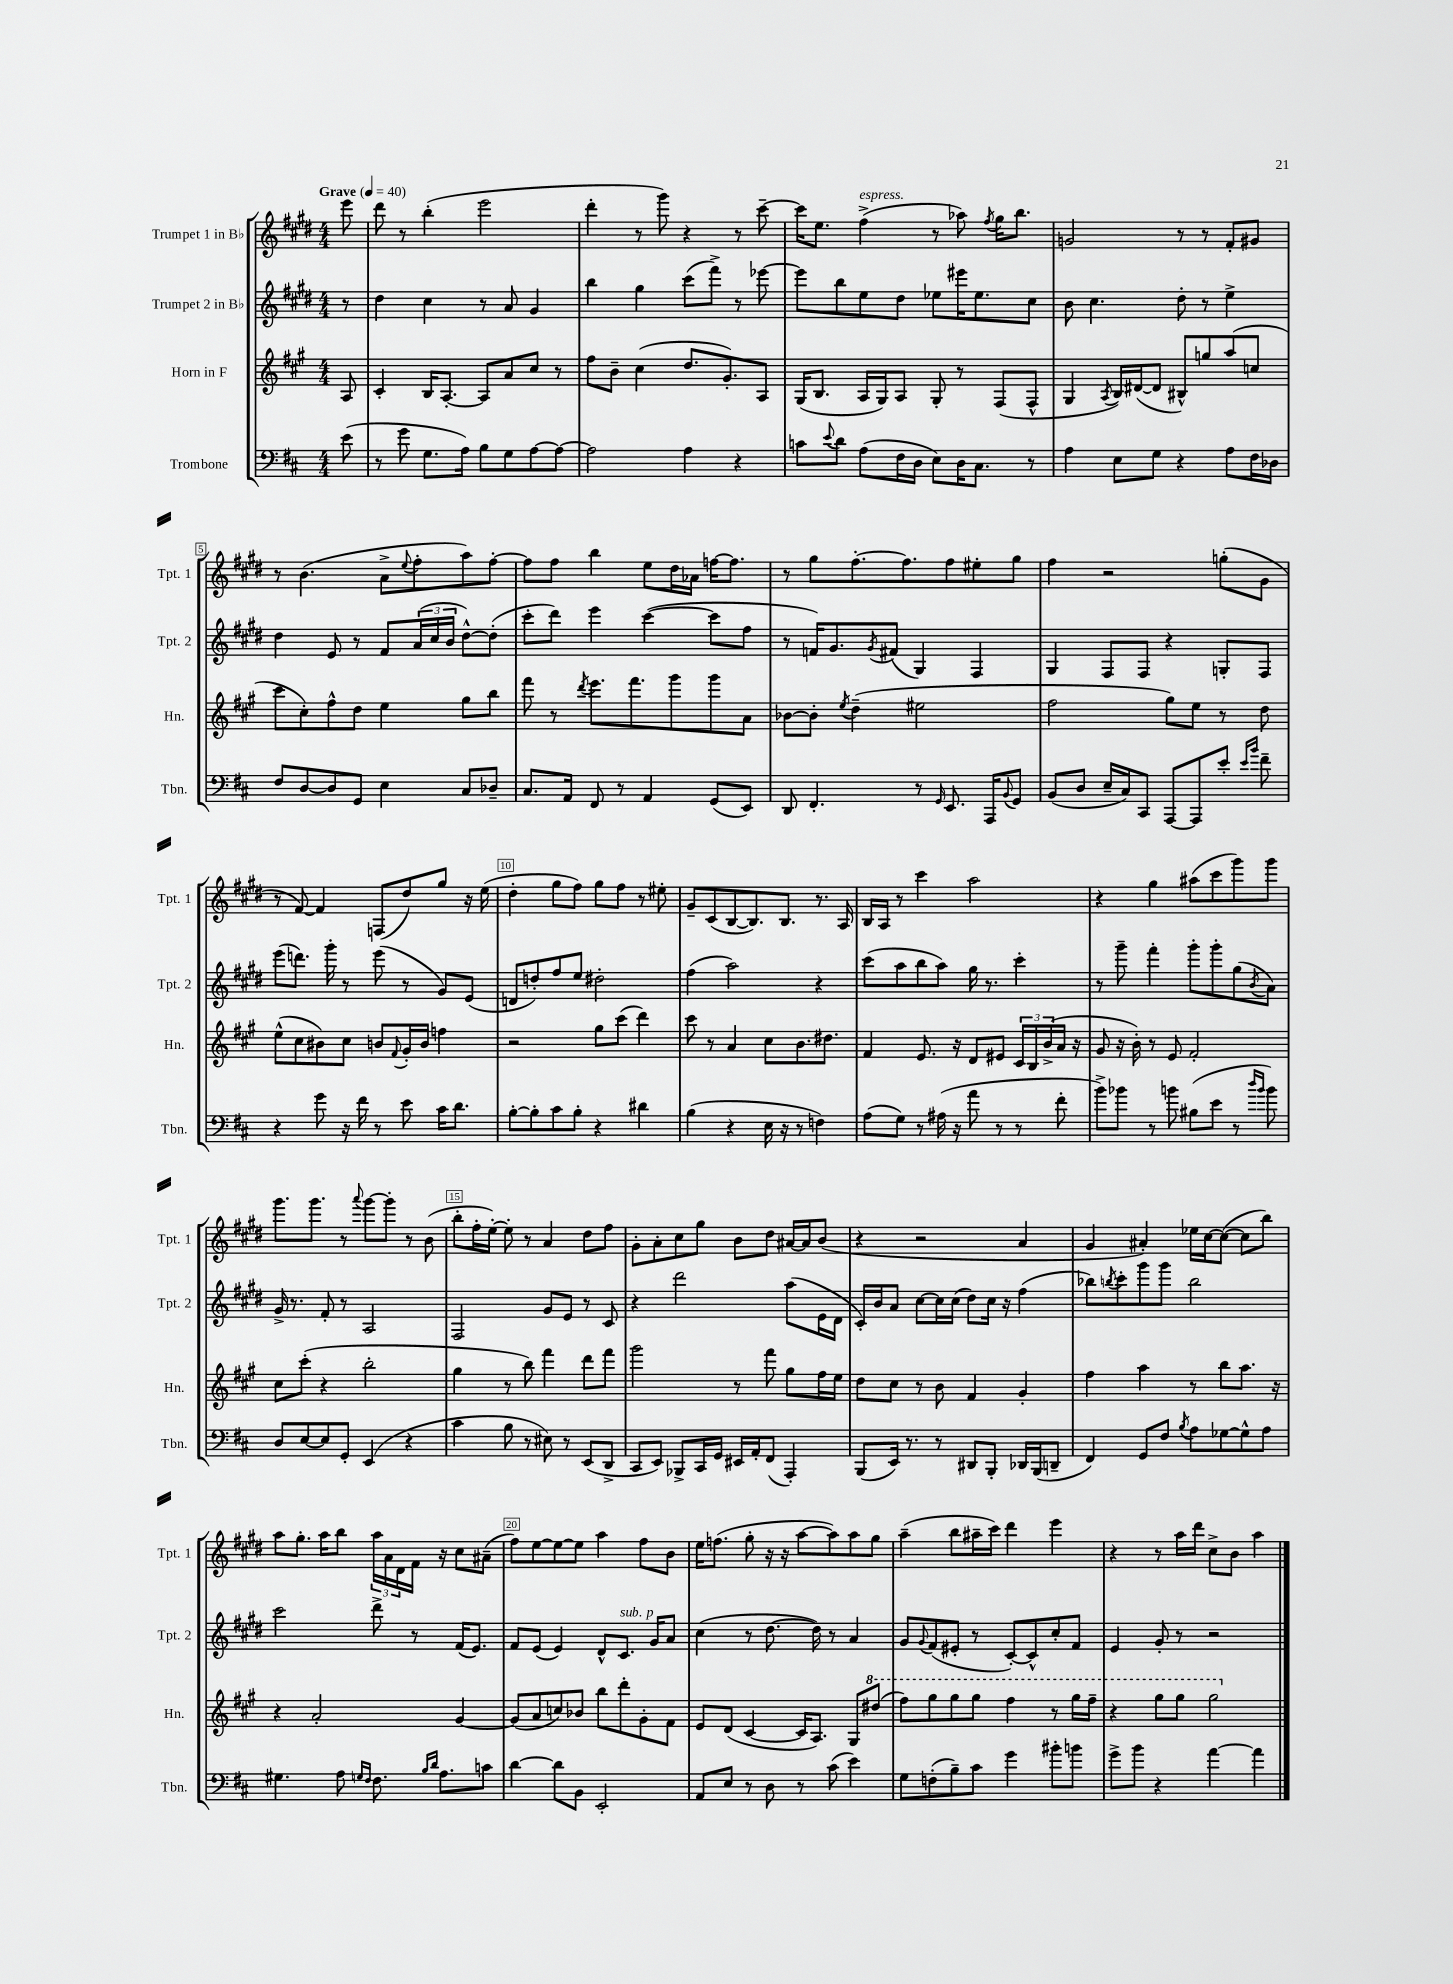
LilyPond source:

<<
\new StaffGroup <<
\new Staff = "s0" \with { instrumentName = "Trumpet 1 in Bb" shortInstrumentName = "Tpt. 1" } {
    \clef treble \key e \major \numericTimeSignature \time 4/4 \partial 8 \tempo "Grave" 4 = 40
    e'''8 |
    dis'''8 r8 b''4-.( e'''2 |
    dis'''4-. r8 gis'''8) r4 r8 cis'''8~-- |
    cis'''16 e''8. fis''4->^\markup { \italic "espress." }( r8 aes''8) \acciaccatura { fis''8 } gis''16 b''8. |
    g'2 r8 r8 fis'8-. gis'8 |
    r8 b'4.( a'8-> \appoggiatura { e''8 } fis''8-. a''8) fis''8~-. |
    fis''8 fis''8 b''4 e''8 dis''16 aes'16 f''16~ f''8. |
    r8 gis''8 fis''8.~-. fis''8. fis''8 eis''8-. gis''8 |
    fis''4 r2 g''8-.( gis'8 |
    r8 fis'8~) fis'4 f8( dis''8) gis''8 r16 e''16( |
    dis''4-. gis''8 fis''8) gis''8 fis''8 r8 eis''8-. |
    gis'8-- cis'8( b8~ b8.) b8. r8. a16 |
    b16 a16 r8 cis'''4 a''2 |
    r4 gis''4 ais''8( cis'''8 gis'''8) gis'''8 |
    gis'''8. gis'''8. r8 \appoggiatura { a'''8 } gis'''8~ gis'''8-. r8 b'8( |
    b''8-. fis''16-. e''16~-.) e''8-. r8 a'4 dis''8 fis''8 |
    gis'8-. a'8-. cis''8 gis''8 b'8 dis''8 ais'16~ ais'16 b'8( |
    r4 r2 a'4 |
    gis'4 ais'4-.) ees''16 cis''16~ cis''8~( cis''8 b''8) |
    a''8 gis''8.-. a''16 b''8 \tuplet 3/2 { a''16 a'16 dis'16 } fis'16 r16 cis''8 ais'8--( |
    fis''8) e''8~ e''8~ e''8 a''4 fis''8 b'8 |
    e''16 f''8.( gis''8-. r16 r16 a''8~ a''8) a''8 gis''8 |
    a''4--( b''8 ais''16-- cis'''16) dis'''4 e'''4 |
    r4 r8 a''16 dis'''16 cis''8-> b'8 a''4 \bar "|." |
}
\new Staff = "s1" \with { instrumentName = "Trumpet 2 in Bb" shortInstrumentName = "Tpt. 2" } {
    \clef treble \key e \major \numericTimeSignature \time 4/4 \partial 8
    r8 |
    dis''4 cis''4 r8 a'8 gis'4 |
    b''4 gis''4 cis'''8( fis'''8->) r8 ees'''8~ |
    ees'''8 b''8 e''8 dis''8 ees''8 eis'''16 ees''8. cis''8 |
    b'8 cis''4. dis''8-. r8 e''4-> |
    dis''4 e'8 r8 fis'8 \tuplet 3/2 { a'16( cis''16 b'16 } dis''8~-^) dis''8-.( |
    cis'''8-. dis'''8) e'''4 cis'''4~( cis'''8 fis''8 |
    r8 f'16) gis'8. \acciaccatura { gis'8 } fis'8( gis4) fis4 |
    gis4 fis8 fis8 r4 g8-. fis8 |
    e'''8( d'''8.) gis'''16-. r8 e'''8( r8 gis'8) e'8( |
    d'8 d''8-.) fis''8 e''8 dis''2-. |
    fis''4( a''2) r4 |
    cis'''8( a''8 b''8 a''8) gis''16 r8. cis'''4-. |
    r8 gis'''8-- fis'''4-. gis'''8-. gis'''8-. gis''8( \acciaccatura { b'8 } a'8) |
    gis'16-> r8. fis'8-. r8 a2 |
    fis2 gis'8 e'8 r8 cis'8 |
    r4 dis'''2 a''8( e'16 dis'16 |
    cis'16-.) b'16 a'8 cis''8~ cis''16 cis''16( dis''8) cis''16 r16 fis''4( |
    bes''8) \acciaccatura { b''8 } cis'''8-. gis'''8 gis'''8 b''2 |
    cis'''2 dis'''8-> r8 fis'16( e'8.) |
    fis'8 e'8( e'4) dis'8-^ cis'8.^\markup { \italic "sub. p" } gis'16 a'8 |
    cis''4( r8 dis''8.~ dis''16) r8 a'4 |
    gis'8 \appoggiatura { gis'8 } fis'8( eis'8-. r8 cis'8~-.) cis'8-^ cis''8-. fis'8 |
    e'4 gis'8-. r8 r2 \bar "|." |
}
\new Staff = "s2" \with { instrumentName = "Horn in F" shortInstrumentName = "Hn." } {
    \clef treble \key a \major \numericTimeSignature \time 4/4 \partial 8
    a8 |
    cis'4-. b16 a8.~-. a8 a'8 cis''8 r8 |
    fis''8 b'8-- cis''4( d''8. gis'8.-.) a8 |
    gis16( b8. a16 gis16) a8 gis8-. r8 fis8( fis8-^ |
    gis4 \acciaccatura { a8 } b16) dis'16~( dis'8 bis8-^) g''8 a''8( c''8 |
    cis'''8 cis''8-.) fis''8-^ d''8 e''4 gis''8 b''8 |
    fis'''8 r8 \acciaccatura { d'''8 } e'''8. fis'''8. gis'''8 gis'''8 a'8 |
    bes'8~ bes'8-. \acciaccatura { e''8 } d''4--( eis''2 |
    fis''2 gis''8) e''8 r8 d''8 |
    e''8-^( cis''8 bis'8) cis''8 b'8 \appoggiatura { fis'8 } gis'16-. b'16 f''4 |
    r2 gis''8 cis'''8( d'''4) |
    cis'''8 r8 a'4 cis''8 b'8. dis''8. |
    fis'4 e'8. r16 d'8 eis'8 \tuplet 3/2 { cis'16 b16 b'16->( } a'16 r16 |
    gis'8 r16 b'16-.) r8 e'8 fis'2-. |
    cis''8 cis'''8-.( r4 b''2-. |
    gis''4 r8 b''8) fis'''4 d'''8 fis'''8 |
    gis'''2 r8 fis'''8 gis''8 fis''16 e''16 |
    d''8 cis''8 r8 b'8 fis'4 gis'4-. |
    fis''4 a''4 r8 b''8 a''8. r16 |
    r4 a'2-. gis'4~ |
    gis'8( a'8 c''8) bes'8 b''8 d'''8-. gis'8-. fis'8 |
    e'8 d'8( cis'4~ cis'16 a8.) gis8 \ottava #1 dis'''8( |
    fis'''8) gis'''8 gis'''8 gis'''8 fis'''4 r8 gis'''16 fis'''16-- |
    r4 gis'''8 gis'''8 gis'''2 \ottava #0 \bar "|." |
}
\new Staff = "s3" \with { instrumentName = "Trombone" shortInstrumentName = "Tbn." } {
    \clef bass \key d \major \numericTimeSignature \time 4/4 \partial 8
    e'8( |
    r8 g'8 g8. a16) b8 g8 a8~ a8~ |
    a2 a4 r4 |
    c'8 \appoggiatura { e'8 } d'8 a8( fis16 d16 e8) d16 cis8. r8 |
    a4 e8 g8 r4 a8 fis16 des16 |
    fis8 d8~ d8 g,8 e4 cis8 des8-- |
    cis8. a,16 fis,8 r8 a,4 g,8( e,8) |
    d,8 fis,4.-. r8 \grace { g,16 } e,8. a,,16 \appoggiatura { b,8 } g,8 |
    b,8( d8 e16-- cis16) cis,8 a,,8~ a,,8 e'8-. \grace { e'16 b'16 } fis'8-- |
    r4 g'8 r16 fis'16 r8 e'8 cis'16 d'8. |
    b8~-. b8-. cis'8 b8-. r4 dis'4 |
    b4( r4 e16 r16 r8 f4) |
    a8( g8) r8 ais16( r16 a'8 r8 r8 fis'8-. |
    b'8->) bes'8 r8 b'8 bis8( e'8 r8 \grace { d''16 b'16 } b'8) |
    d8 e8~ e8 g,8-. e,4( r4 |
    cis'4 b8 r8 eis8) r8 e,8( d,8-> |
    cis,8 e,8) bes,,8-> cis,16 g,16 eis,16 a,16-. fis,8( a,,4-.) |
    b,,8( e,16) r8. r8 dis,8 b,,8-. des,16 b,,16( d,8-- |
    fis,4) g,8 fis8 \acciaccatura { b8 } a8 ges8~ ges8-^ a8 |
    gis4. a8 \grace { g16 fis16 } fis8. \grace { b16 d'16 } a8. c'8 |
    d'4~ d'8 b,8 e,2-. |
    a,8 e8 r8 d8 r8 cis'8( e'4) |
    g8 f8-.( b8--) cis'8 g'4 bis'8-. b'8 |
    g'8-> b'8 r4 a'4~ a'4 \bar "|." |
}
>>
>>
\layout { \context { \Score \override BarNumber.break-visibility = ##(#f #t #t) barNumberVisibility = #(every-nth-bar-number-visible 5) \override BarNumber.stencil = #(make-stencil-boxer 0.1 0.3 ly:text-interface::print) } }
